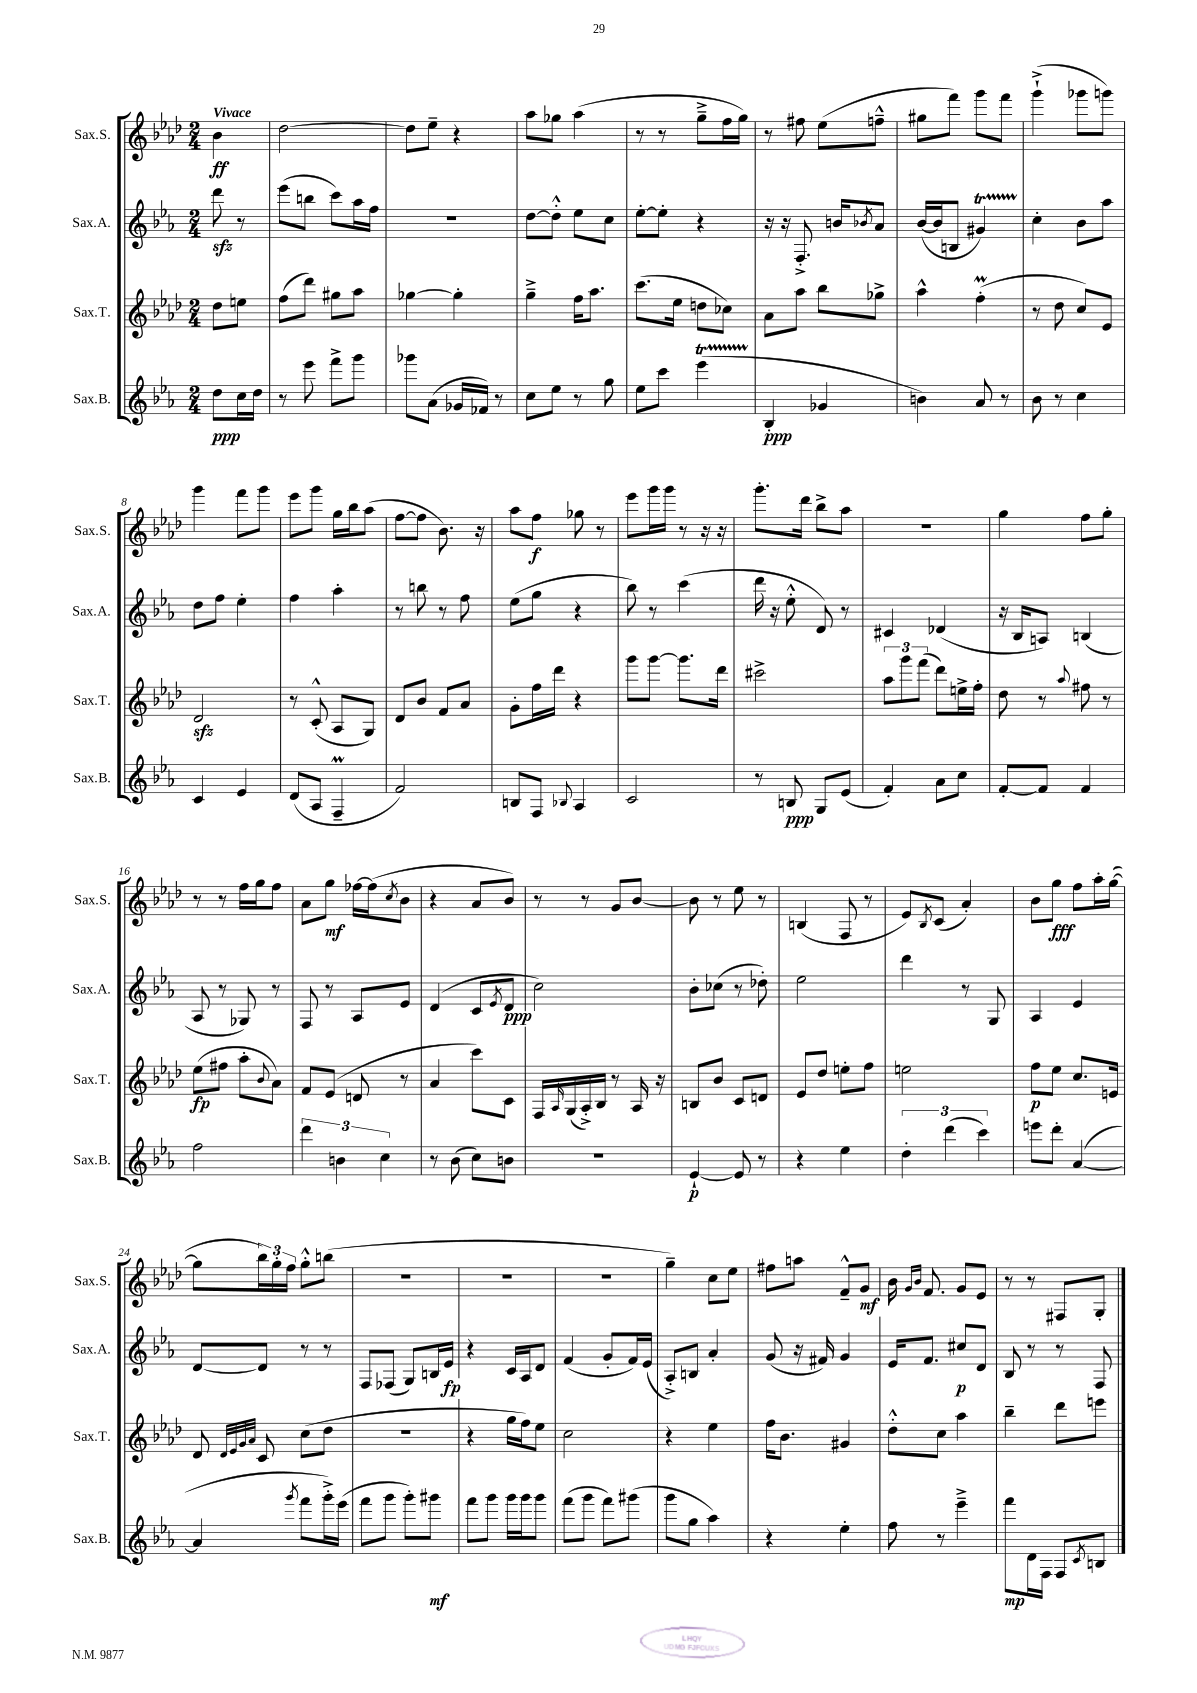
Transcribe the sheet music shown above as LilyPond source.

<<
\new StaffGroup <<
\new Staff = "s0" \with { instrumentName = "Sax.S." shortInstrumentName = "Sax.S." } {
    \clef treble \key aes \major \numericTimeSignature \time 2/4 \partial 4 \tempo "Vivace"
    bes'4\ff |
    des''2~ |
    des''8 ees''8-- r4 |
    aes''8 ges''8 aes''4( |
    r8 r8 g''8---> f''16 g''16) |
    r8 fis''8 ees''8( f''8---^ |
    gis''8 f'''8) g'''8 f'''8 |
    g'''4-!->( ges'''8 g'''8) |
    g'''4 f'''8 g'''8 |
    ees'''8 g'''8 g''16 bes''16 aes''8( |
    f''8~ f''8 bes'8.) r16 |
    aes''8 f''8\f ges''8 r8 |
    ees'''8 g'''16 g'''16 r8 r16 r16 |
    g'''8.-. des'''16 bes''8-> aes''8 |
    R2 |
    g''4 f''8 g''8-. |
    r8 r8 f''16 g''16 f''8 |
    aes'8 g''8\mf fes''16~ fes''16( \acciaccatura { c''8 } bes'8 |
    r4 aes'8 bes'8) |
    r8 r8 g'8 bes'8~ |
    bes'8 r8 ees''8 r8 |
    b4( f8 r8 |
    ees'8) \acciaccatura { bes8 } c'8( aes'4-.) |
    bes'8 g''8\fff f''8 aes''16-. g''16~( |
    g''8 \tuplet 3/2 { bes''16) g''16-. f''16 } g''8-.-^ b''8( |
    R2 |
    r2 |
    r2 |
    g''4--) c''8 ees''8 |
    fis''8 a''8 f'8---^ g'8\mf |
    bes'16 \grace { g'16 bes'16 } f'8. g'8 ees'8 |
    r8 r8 fis8 g8-. \bar "|." |
}
\new Staff = "s1" \with { instrumentName = "Sax.A." shortInstrumentName = "Sax.A." } {
    \clef treble \key ees \major \numericTimeSignature \time 2/4 \partial 4
    d'''8\sfz r8 |
    ees'''8( b''8 c'''8) aes''16 f''16 |
    R2 |
    d''8~ d''8-.-^ ees''8 c''8 |
    ees''8~-. ees''8-. r4 |
    r16 r16 f8.-.-> b'16 \acciaccatura { bes'8 } aes'8 |
    bes'16~( bes'16 b8 gis'4\startTrillSpan) |
    c''4-.\stopTrillSpan bes'8 aes''8 |
    d''8 f''8 ees''4-. |
    f''4 aes''4-. |
    r8 b''8 r8 f''8 |
    ees''8( g''8 r4 |
    bes''8) r8 c'''4( |
    d'''16 r16 ees''8-.-^ d'8) r8 |
    cis'4 des'4( |
    r16 bes16 a8) b4( |
    aes8 r8 ges8) r8 |
    f8 r8 aes8 ees'8 |
    d'4( c'8 \acciaccatura { ees'8 } d'8\ppp |
    c''2) |
    bes'8-. ces''8( r8 des''8-.) |
    ees''2 |
    d'''4 r8 g8 |
    aes4 ees'4 |
    d'8~ d'8 r8 r8 |
    f8 fes8( g8) b16 ees'16\fp |
    r4 c'16 aes16 d'8 |
    f'4( g'8-. f'16) ees'16( |
    aes8-.->) b8 aes'4-. |
    g'8( r16 fis'16) g'4 |
    ees'16 f'8. cis''8\p d'8 |
    bes8 r8 r8 f8 \bar "|." |
}
\new Staff = "s2" \with { instrumentName = "Sax.T." shortInstrumentName = "Sax.T." } {
    \clef treble \key aes \major \numericTimeSignature \time 2/4 \partial 4
    des''8 e''8 |
    f''8( des'''8) gis''8 aes''8 |
    ges''4~ ges''4-. |
    g''4---> f''16 aes''8. |
    c'''8.( ees''16 d''8 ces''8) |
    aes'8 aes''8 bes''8 ges''8-> |
    aes''4-^ f''4-.\prall( |
    r8 des''8 c''8) ees'8 |
    des'2\sfz |
    r8 c'8-.-^( aes8 g8) |
    des'8 bes'8 f'8 aes'8 |
    g'8-. f''16 des'''16 r4 |
    g'''8 g'''8~ g'''8. des'''16 |
    cis'''2-> |
    \tuplet 3/2 { aes''8 g'''8 f'''8( } des'''8) e''16-> f''16-. |
    des''8 r8 \appoggiatura { aes''8 } fis''8 r8 |
    ees''8\fp( fis''8 aes''8-. \appoggiatura { bes'8 } aes'8) |
    f'8 ees'8( d'8 r8 |
    aes'4 c'''8) c'8 |
    f16 \grace { aes16 } g16( aes16-.->) bes16 r8 aes16 r16 |
    b8 bes'8 c'8 d'8 |
    ees'8 des''8 e''8-. f''8 |
    e''2 |
    f''8\p ees''8 c''8. e'16 |
    des'8 \grace { des'32 ees'32 g'32 aes'32 } c'8 c''8( des''8 |
    R2 |
    r4 g''16 f''16) ees''8 |
    c''2 |
    r4 ees''4 |
    f''16 bes'8. gis'4 |
    des''8-.-^ c''8 aes''4 |
    bes''4-- des'''8 e'''8 \bar "|." |
}
\new Staff = "s3" \with { instrumentName = "Sax.B." shortInstrumentName = "Sax.B." } {
    \clef treble \key ees \major \numericTimeSignature \time 2/4 \partial 4
    d''8\ppp c''16 d''16 |
    r8 ees'''8 f'''8-> g'''8 |
    ges'''8 aes'8( ges'16 fes'16) r8 |
    c''8 ees''8 r8 g''8 |
    ees''8 c'''8 ees'''4\startTrillSpan( |
    bes4-.\stopTrillSpan\ppp ges'4 |
    b'4) aes'8 r8 |
    bes'8 r8 c''4 |
    c'4 ees'4 |
    d'8( aes8 f4--\prall |
    f'2) |
    b8 f8 \appoggiatura { bes8 } aes4 |
    c'2 |
    r8 b8\ppp g8 ees'8( |
    f'4-.) aes'8 c''8 |
    f'8~-. f'8 f'4 |
    f''2 |
    \tuplet 3/2 { d'''4 b'4 c''4 } |
    r8 bes'8( c''8) b'8 |
    R2 |
    ees'4~-!\p ees'8 r8 |
    r4 ees''4 |
    \tuplet 3/2 { d''4-. d'''4( c'''4) } |
    e'''8 d'''8-. aes'4~( |
    aes'4 \acciaccatura { g'''8 } f'''8 g'''16-.->) ees'''16( |
    f'''8 g'''8 g'''8-.) gis'''8\mf |
    f'''8 g'''8 g'''16 g'''16 g'''8 |
    f'''8( g'''8 f'''8) gis'''8( |
    g'''8 g''8 aes''4) |
    r4 ees''4-. |
    f''8 r8 ees'''4---> |
    f'''8\mp d'16 f16 f8 \acciaccatura { c'8 } b8 \bar "|." |
}
>>
>>
